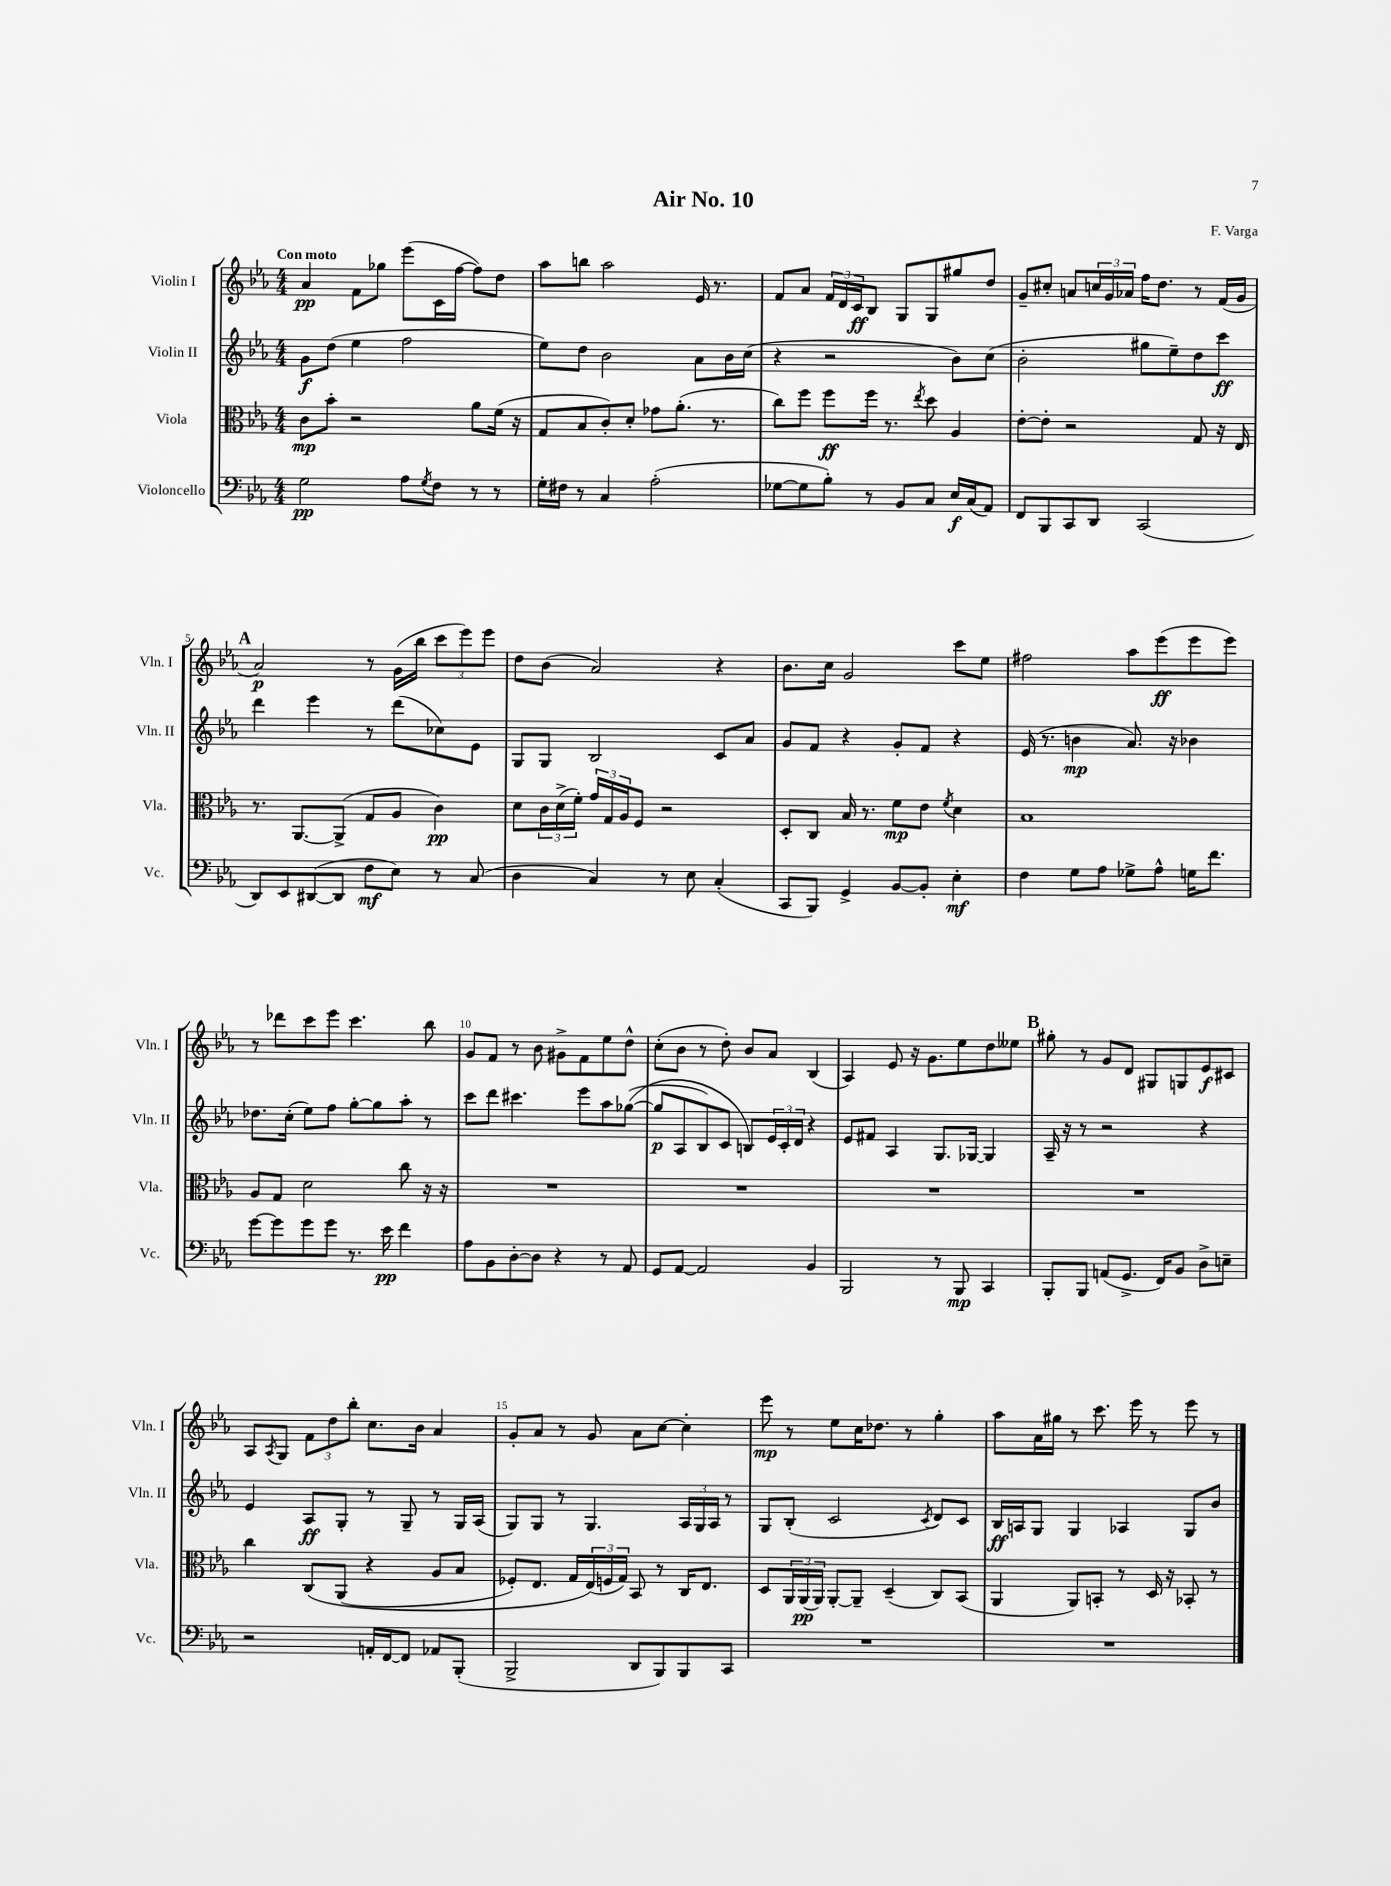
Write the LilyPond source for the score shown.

\header { title = "Air No. 10" composer = "F. Varga" }
<<
\new StaffGroup <<
\new Staff = "s0" \with { instrumentName = "Violin I" shortInstrumentName = "Vln. I" } {
    \clef treble \key ees \major \numericTimeSignature \time 4/4 \tempo "Con moto"
    aes'4\pp f'8 ges''8 ees'''8( c'16 f''16~ f''8) d''8 |
    aes''8 b''8 aes''2 ees'16 r8. |
    f'8 aes'8 \tuplet 3/2 { f'16 d'16 c'16\ff } bes8 g8 g8 gis''8 d''8 |
    g'8-- cis''8-. a'8 \tuplet 3/2 { c''16 g'16 aes'16 } f''16 d''8. r8 f'16( g'16 |
    \mark \markup { \bold "A" } aes'2\p) r8 g'16( bes''16 \tuplet 3/2 { c'''8 ees'''8) ees'''8 } |
    d''8 bes'8( aes'2) r4 |
    bes'8. c''16 g'2 c'''8 ees''8 |
    fis''2 aes''8 ees'''8\ff( ees'''8 ees'''8) |
    r8 des'''8 c'''8 ees'''8 c'''4. bes''8 |
    g'8 f'8 r8 bes'8 gis'8-> f'8 ees''8 d''8-^ |
    c''8-.( bes'8 r8 d''8-.) bes'8 aes'8 bes4( |
    aes4) ees'8 r16 g'8. ees''8 d''8 eeses''8 |
    \mark \markup { \bold "B" } gis''8-. r8 g'8 d'8 gis8 g8 ees'8\f cis'8 |
    aes8 \acciaccatura { aes8 } g8 \tuplet 3/2 { f'8 d''8 bes''8-. } c''8. bes'16 aes'4 |
    g'8-. aes'8 r8 g'8 aes'8 c''8~ c''4-. |
    ees'''8\mp r8 ees''8 c''16 des''8. r8 g''4-. |
    aes''8 aes'16 gis''16 r8 c'''8. ees'''16 r8 ees'''8 r8 \bar "|." |
}
\new Staff = "s1" \with { instrumentName = "Violin II" shortInstrumentName = "Vln. II" } {
    \clef treble \key ees \major \numericTimeSignature \time 4/4
    g'8\f d''8( ees''4 f''2 |
    ees''8) d''8 bes'2 aes'8 bes'16 c''16( |
    r4 r2 bes'8) c''8( |
    bes'2-. gis''8 ees''8--) d''8 c'''8\ff |
    \mark \markup { \bold "A" } d'''4 ees'''4 r8 d'''8( ces''8) ees'8 |
    g8 g8 bes2 c'8 aes'8 |
    g'8 f'8 r4 g'8-. f'8 r4 |
    ees'16( r8. b'4\mp aes'8.) r16 bes'4 |
    des''8. c''16-.( ees''8) f''8 g''8~-. g''8 aes''8-. r8 |
    c'''8 d'''8 cis'''4. ees'''8 aes''8 ges''8~(\( |
    ges''8\p aes8 bes8) c'8 b8\) \tuplet 3/2 { ees'16 c'16-. d'16 } r4 |
    ees'8 fis'8 aes4 g8. ges16~ ges4 |
    \mark \markup { \bold "B" } aes16-- r16 r8 r2 r4 |
    ees'4 aes8\ff g8-. r8 g8-- r8 g16 aes16( |
    g8) g8 r8 g4. \tuplet 3/2 { aes16 g16 aes16 } r8 |
    g8 bes8-.( c'2 \acciaccatura { c'8 } d'8) c'8 |
    bes16\ff a16 g8 g4 aes4 g8 bes'8 \bar "|." |
}
\new Staff = "s2" \with { instrumentName = "Viola" shortInstrumentName = "Vla." } {
    \clef alto \key ees \major \numericTimeSignature \time 4/4
    c'8\mp bes'8-. r2 aes'8 f'16( r16 |
    g8 bes8 c'8-.) d'8-. ges'8 aes'8.-.( r8. |
    c''8) f''8 f''8\ff f''16 r8. \acciaccatura { ees''8 } d''8 aes4 |
    ees'8~-. ees'8-. r2 g8 r16 ees16 |
    \mark \markup { \bold "A" } r8. aes,8.~ aes,8->( g8 aes8 c'4\pp) |
    d'8 \tuplet 3/2 { c'16 d'16->( f'16-.) } \tuplet 3/2 { g'16 g16 aes16 } f8 r2 |
    d8-. c8 bes16 r8. f'8\mp ees'8 \acciaccatura { f'8 } d'4 |
    bes1 |
    aes8 g8 d'2 c''8 r16 r16 |
    R1 |
    R1 |
    R1 |
    \mark \markup { \bold "B" } R1 |
    c''4 c8\( aes,8( r4 aes8 bes8 |
    fes8-.) ees8. g16 \tuplet 3/2 { ees16(\) f16 g16) } bes,8 r8 c16 ees8. |
    d8 \tuplet 3/2 { aes,16 aes,16\pp( aes,16) } aes,8~-. aes,8-- d4--( c8) bes,8( |
    aes,4 aes,8) b,8-. r8 d16 r16 bes,8-. r8 \bar "|." |
}
\new Staff = "s3" \with { instrumentName = "Violoncello" shortInstrumentName = "Vc." } {
    \clef bass \key ees \major \numericTimeSignature \time 4/4
    g2\pp aes8 \acciaccatura { g8 } f8 r8 r8 |
    g16-. fis16 r8 c4 aes2-.( |
    ges8~ ges8 bes8-.) r8 bes,8 c8 ees16\f c16( aes,8) |
    f,8 bes,,8 c,8 d,8 c,2( |
    \mark \markup { \bold "A" } d,8) ees,8 dis,8~( dis,8 f8\mf ees8) r8 c8( |
    d4 c4) r8 ees8 c4-.( |
    c,8 bes,,8) g,4-> bes,8~ bes,8-. ees4-.\mf |
    f4 g8 aes8 ges8-> aes8-^ g16 f'8. |
    g'8~ g'8 g'8 g'8 r8. ees'16\pp f'4 |
    aes8 bes,8 d8~-. d8 r4 r8 aes,8 |
    g,8 aes,8~ aes,2 bes,4 |
    bes,,2 r8 bes,,8\mp c,4 |
    \mark \markup { \bold "B" } bes,,8-. bes,,8 a,8( g,8.-> f,16) bes,8 d8-> e8-- |
    r2 a,16-. f,16~ f,8 aes,8 bes,,8-.( |
    bes,,2-> d,8 bes,,8) bes,,8 c,8 |
    R1 |
    R1 \bar "|." |
}
>>
>>
\layout { \context { \Score \override BarNumber.break-visibility = ##(#f #t #t) barNumberVisibility = #(every-nth-bar-number-visible 5) } }
